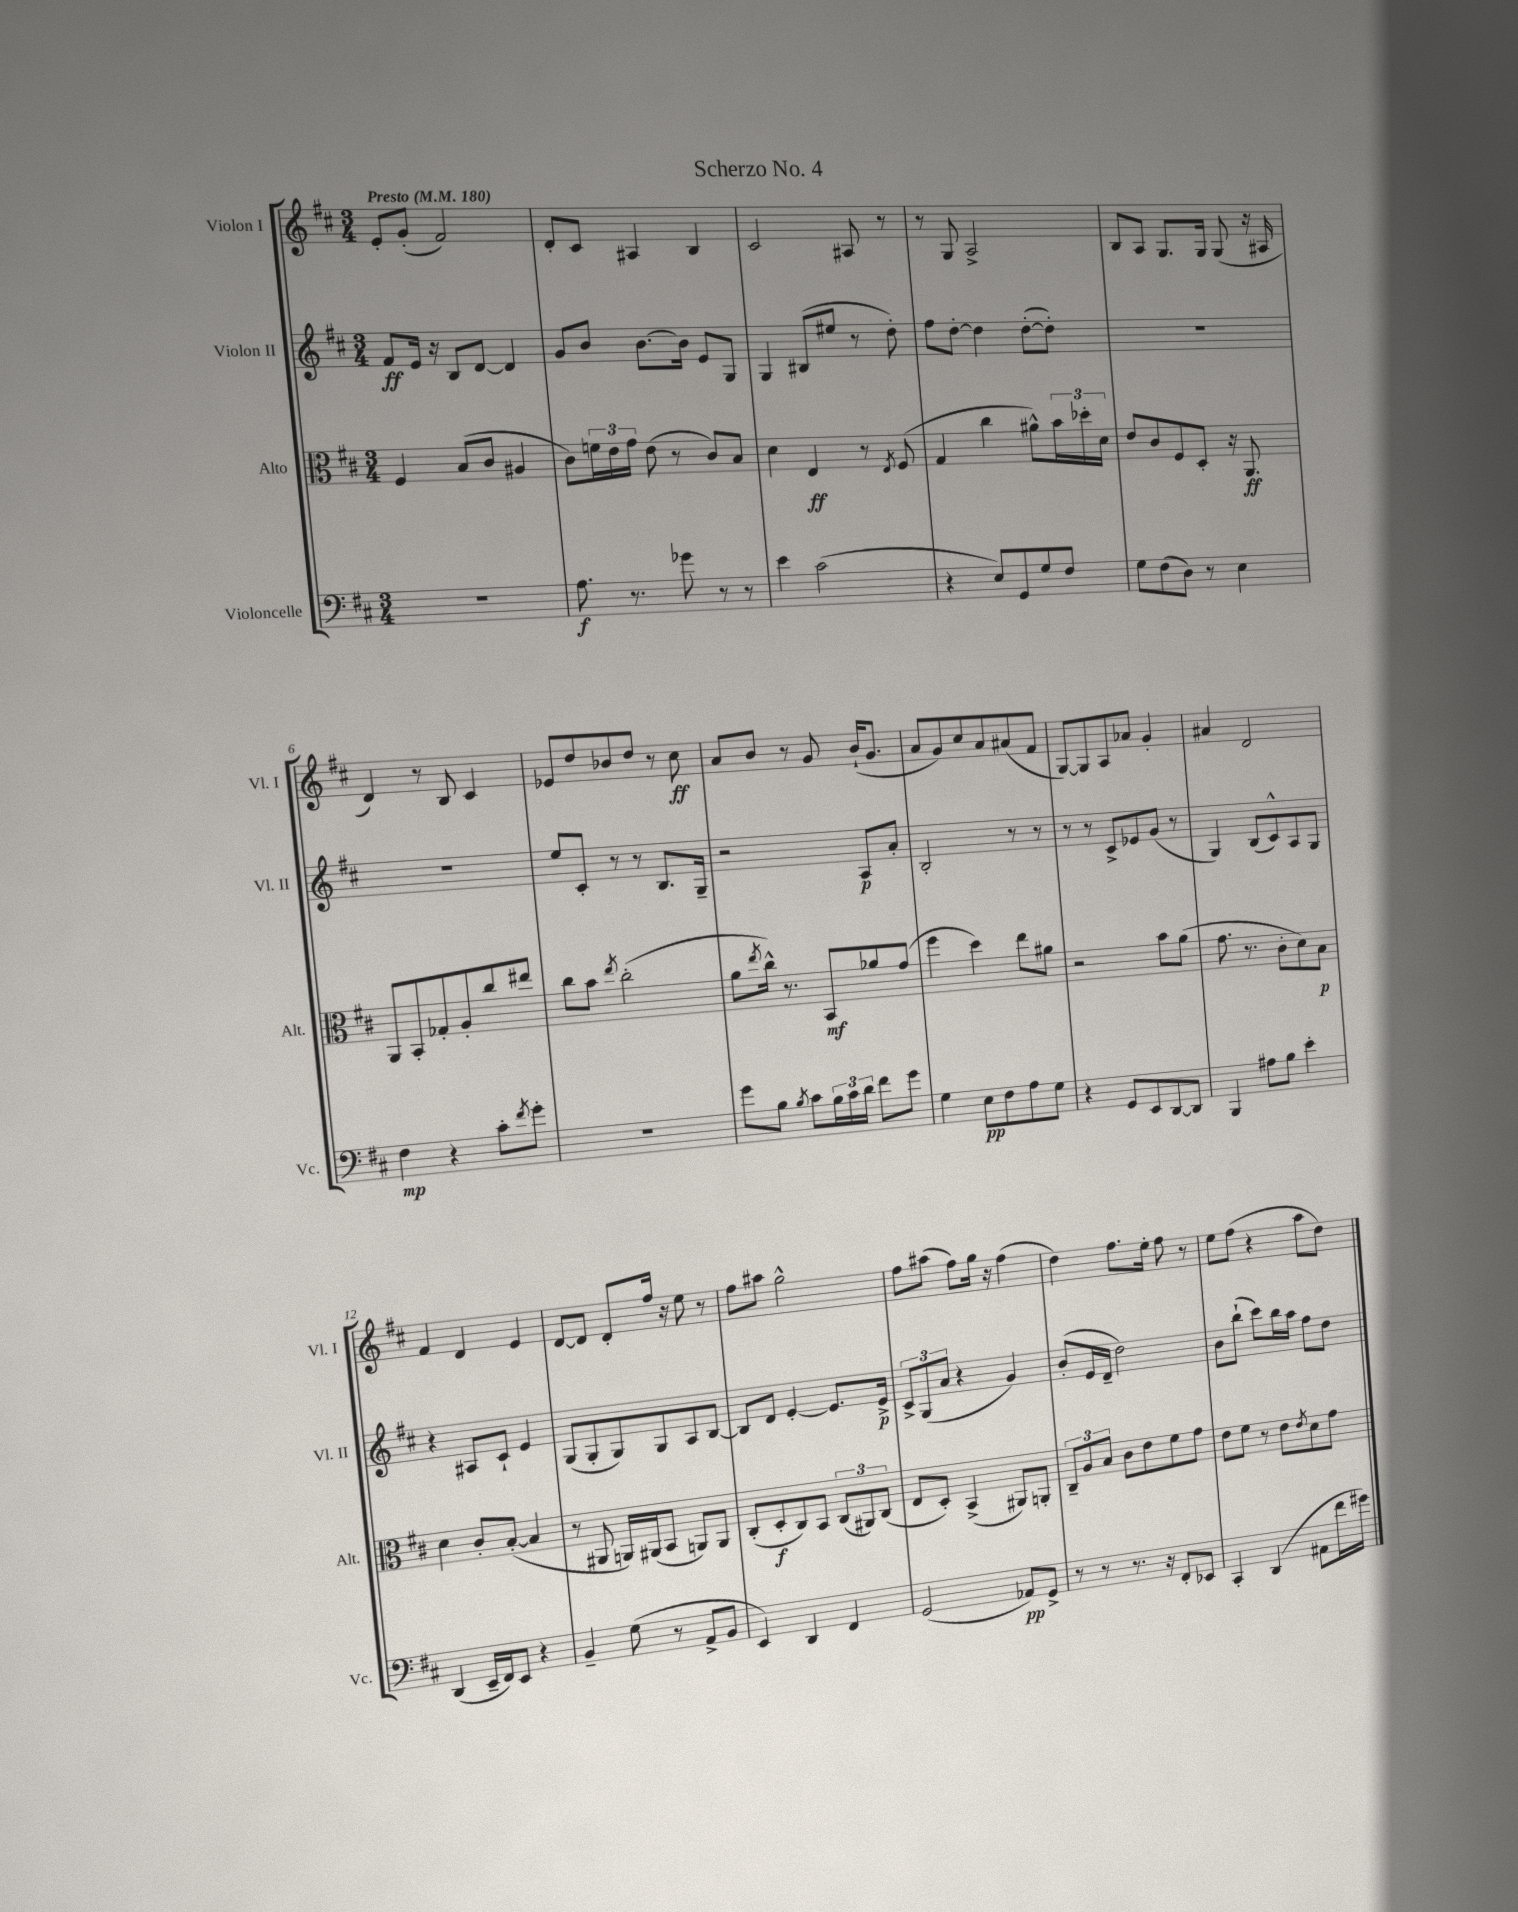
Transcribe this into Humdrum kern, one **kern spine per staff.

**kern	**dynam	**kern	**dynam	**kern	**dynam	**kern	**dynam
*part4	*part4	*part3	*part3	*part2	*part2	*part1	*part1
*staff4	*staff4	*staff3	*staff3	*staff2	*staff2	*staff1	*staff1
*I"Violoncelle	*	*I"Alto	*	*I"Violon II	*	*I"Violon I	*
*I'Vc.	*	*I'Alt.	*	*I'Vl. II	*	*I'Vl. I	*
*clefF4	*	*clefC3	*	*clefG2	*	*clefG2	*
*k[f#c#]	*	*k[f#c#]	*	*k[f#c#]	*	*k[f#c#]	*
*M3/4	*	*M3/4	*	*M3/4	*	*M3/4	*
*MM180	*	*MM180	*	*MM180	*	*MM180	*
=1	=1	=1	=1	=1	=1	=1	=1
!	!	!	!	!	!	!LO:TX:a:B:t=Presto	!
2.r	.	4F#/	.	8f#/L	ff	8e'/L	.
.	.	.	.	16e/Jk	.	(8g'/J	.
.	.	.	.	16r	.	.	.
.	.	(8B/L	.	8B/L	.	2f#/)	.
.	.	8c#/J	.	[8d/J	.	.	.
.	.	4A#X/	.	4d/]	.	.	.
=2	=2	=2	=2	=2	=2	=2	=2
8.A\	f	8c#\L)	.	8g/L	.	8d'/L	.
.	.	24fn\L	.	8b/J	.	8c#/J	.
.	.	24e\	.	.	.	.	.
8.r	.	.	.	.	.	.	.
.	.	24g\JJ	.	.	.	.	.
.	.	(8e\	.	[8.b\L	.	4A#X/	.
8g-X\	.	8r	.	.	.	.	.
.	.	.	.	16b\Jk]	.	.	.
8r	.	8c#/L)	.	8e/L	.	4B/	.
8r	.	8B/J	.	8G/J	.	.	.
=3	=3	=3	=3	=3	=3	=3	=3
4e\	.	4d\	.	4G/	.	2c#/	.
(2c#\	.	4E/	ff	(8B#X/L	.	.	.
.	.	.	.	8ee#X/J	.	.	.
.	.	8r	.	8r	.	8A#X/	.
.	.	8qE/	.	.	.	.	.
.	.	(8F#/	.	8dd'\)	.	8r	.
=4	=4	=4	=4	=4	=4	=4	=4
4r	.	4G/	.	8ff#\L	.	8r	.
.	.	.	.	[8dd'\J	.	8G/	.
8E/L)	.	4cc#\	.	4dd\]	.	2A^/	.
8GG/	.	.	.	.	.	.	.
8G/	.	8a#X^^\L)	.	([8dd'\L	.	.	.
8F#/J	.	24b\L	.	8dd'\J])	.	.	.
.	.	24dd-X'\	.	.	.	.	.
.	.	24d\JJ	.	.	.	.	.
=5	=5	=5	=5	=5	=5	=5	=5
8G\L	.	8e/L	.	2.r	.	8B/L	.
(8F#\	.	8c#/	.	.	.	8A/J	.
8D\J)	.	8F#/	.	.	.	8.G/L	.
8r	.	8D'/J	.	.	.	.	.
.	.	.	.	.	.	16G/Jk	.
4E\	.	16r	.	.	.	(8G/	.
.	.	8.AA/	ff	.	.	.	.
.	.	.	.	.	.	16r	.
.	.	.	.	.	.	16A#X/	.
!!LO:LB:g=z
=6	=6	=6	=6	=6	=6	=6	=6
4F#\	mp	8AA/L	.	2.r	.	4d/)	.
.	.	8BB'/	.	.	.	.	.
4r	.	8G-X'/	.	.	.	8r	.
.	.	8A'/	.	.	.	8B/	.
8c#'\L	.	8cc#/	.	.	.	4c#/	.
8qf#/	.	.	.	.	.	.	.
8g'\J	.	8ee#X/J	.	.	.	.	.
=7	=7	=7	=7	=7	=7	=7	=7
2.r	.	8cc#\L	.	8ee/L	.	8e-X/L	.
.	.	8b\J	.	8c#'/J	.	8dd/	.
.	.	8qee/	.	.	.	.	.
.	.	(2cc#'\	.	8r	.	8b-X/	.
.	.	.	.	8r	.	8dd/J	.
.	.	.	.	8.B/L	.	8r	.
.	.	.	.	.	.	8cc#\	ff
.	.	.	.	16G~/Jk	.	.	.
=8	=8	=8	=8	=8	=8	=8	=8
8g\L	.	8a\L	.	2r	.	8a/L	.
.	.	8qee/	.	.	.	.	.
8B\J	.	16cc#^^\Jk)	.	.	.	8b/J	.
.	.	8.r	.	.	.	.	.
8qB/	.	.	.	.	.	.	.
8c#\L	.	.	.	.	.	8r	.
24B\L	.	8BB/L	mf	.	.	8g/	.
24c#\	.	.	.	.	.	.	.
24d\JJ	.	.	.	.	.	.	.
8f#\L	.	8a-X/	.	8A/L	p	(16b`/KL	.
.	.	.	.	.	.	8.g/J	.
8g\J	.	(8g/J	.	8a'/J	.	.	.
=9	=9	=9	=9	=9	=9	=9	=9
4G\	.	4ff#\	.	2B'/	.	8a/L	.
.	.	.	.	.	.	8g/)	.
8E\L	pp	4dd\)	.	.	.	8cc#/	.
8F#\	.	.	.	.	.	8a/	.
8A\	.	8ee\L	.	8r	.	(8a#X/	.
8G\J	.	8a#X\J	.	8r	.	8f#/J	.
=10	=10	=10	=10	=10	=10	=10	=10
4r	.	2r	.	8r	.	[8G/L)	.
.	.	.	.	8r	.	8G/]	.
8GG/L	.	.	.	8c#^/L	.	8A/	.
8EE/	.	.	.	8e-X/	.	8a-X/J	.
[8DD/	.	8b\L	.	(8g/J	.	4g'/	.
8DD/J]	.	(8a\J	.	8r	.	.	.
=11	=11	=11	=11	=11	=11	=11	=11
4BBB/	.	8.g\	.	4G/)	.	4a#X/	.
.	.	8.r	.	.	.	.	.
8A#X\L	.	.	.	(8B/L	.	2d/	.
8B\J	.	8c#'\L	.	8c#^^/)	.	.	.
4e'\	.	8d\)	.	8A/	.	.	.
.	.	8B\J	p	8G/J	.	.	.
!!LO:LB:g=z
=12	=12	=12	=12	=12	=12	=12	=12
(4DD/	.	4d\	.	4r	.	4f#/	.
16EE~/LL	.	8c#'/L	.	8A#X/L	.	4d/	.
16FF#/J)	.	.	.	.	.	.	.
8EE/J	.	([8B'/J	.	8c#`/J	.	.	.
4r	.	4B/]	.	4e/	.	4e/	.
=13	=13	=13	=13	=13	=13	=13	=13
4BB~/	.	8r	.	(8G/L	.	[8d/L	.
.	.	8AA#X/	.	8G'/	.	8d/J]	.
(8G\	.	16AAn/LL)	.	8G/)	.	8d'/L	.
.	.	(16AA#X/J	.	.	.	.	.
8r	.	8BB/J	.	8G/	.	16ff#/Jk	.
.	.	.	.	.	.	16r	.
8AA^/L	.	8AAn/L)	.	8A/	.	8ee\	.
8BB/J	.	8AA/J	.	[8B/J	.	8r	.
=14	=14	=14	=14	=14	=14	=14	=14
4EE/)	.	(8C#'/L	.	8B/L]	.	8ff#\L	.
.	.	8D'/	f	8d/J	.	8aa#X\J	.
4DD/	.	8C#/)	.	[4e'/	.	2gg^^\	.
.	.	8BB/J	.	.	.	.	.
4FF#/	.	(12C#/L	.	8.e/L]	.	.	.
.	.	12AA#X/)	.	.	.	.	.
.	.	(12C#/J	.	.	.	.	.
.	.	.	.	16e^/Jk	p	.	.
=15	=15	=15	=15	=15	=15	=15	=15
(2GG/	.	8E/L	.	12c#^/L	.	8ff#\L	.
.	.	.	.	(12G/	.	.	.
.	.	8D'/J)	.	.	.	(8aa#X\J	.
.	.	.	.	12a/J	.	.	.
.	.	(4BB^/	.	4r	.	8ff#\L)	.
.	.	.	.	.	.	16gg\Jk	.
.	.	.	.	.	.	16r	.
8AA-X/L)	pp	8AA#X/L)	.	4g/)	.	(4ff#\	.
8GG^/J	.	8AAn'/J	.	.	.	.	.
=16	=16	=16	=16	=16	=16	=16	=16
8r	.	12C#~/L	.	(8b'/L	.	4dd\)	.
.	.	12A/	.	.	.	.	.
8r	.	.	.	16e/L	.	.	.
.	.	12B/J	.	.	.	.	.
.	.	.	.	16d~/JJ	.	.	.
8.r	.	8c#\L	.	2dd\)	.	8.ff#\L	.
.	.	8e\	.	.	.	.	.
16r	.	.	.	.	.	16ee'\Jk	.
8FF#'/L	.	8f#\	.	.	.	8ff#\	.
8EE-X/J	.	8g\J	.	.	.	8r	.
=17	=17	=17	=17	=17	=17	=17	=17
4CC#'/	.	8e\L	.	8b\L	.	8ee\L	.
.	.	8f#\J	.	(8bb`\J	.	(8ff#\J	.
(4DD/	.	8r	.	8ccc#\L)	.	4r	.
.	.	8e\L	.	16bb\L	.	.	.
.	.	.	.	16aa\JJ	.	.	.
.	.	8qe/	.	.	.	.	.
8AA#X\L	.	8d\	.	8ff#\L	.	8aa\L	.
16f#\L	.	8g\J	.	8dd\J	.	8dd\J)	.
16g#X\JJ)	.	.	.	.	.	.	.
==	==	==	==	==	==	==	==
*-	*-	*-	*-	*-	*-	*-	*-
